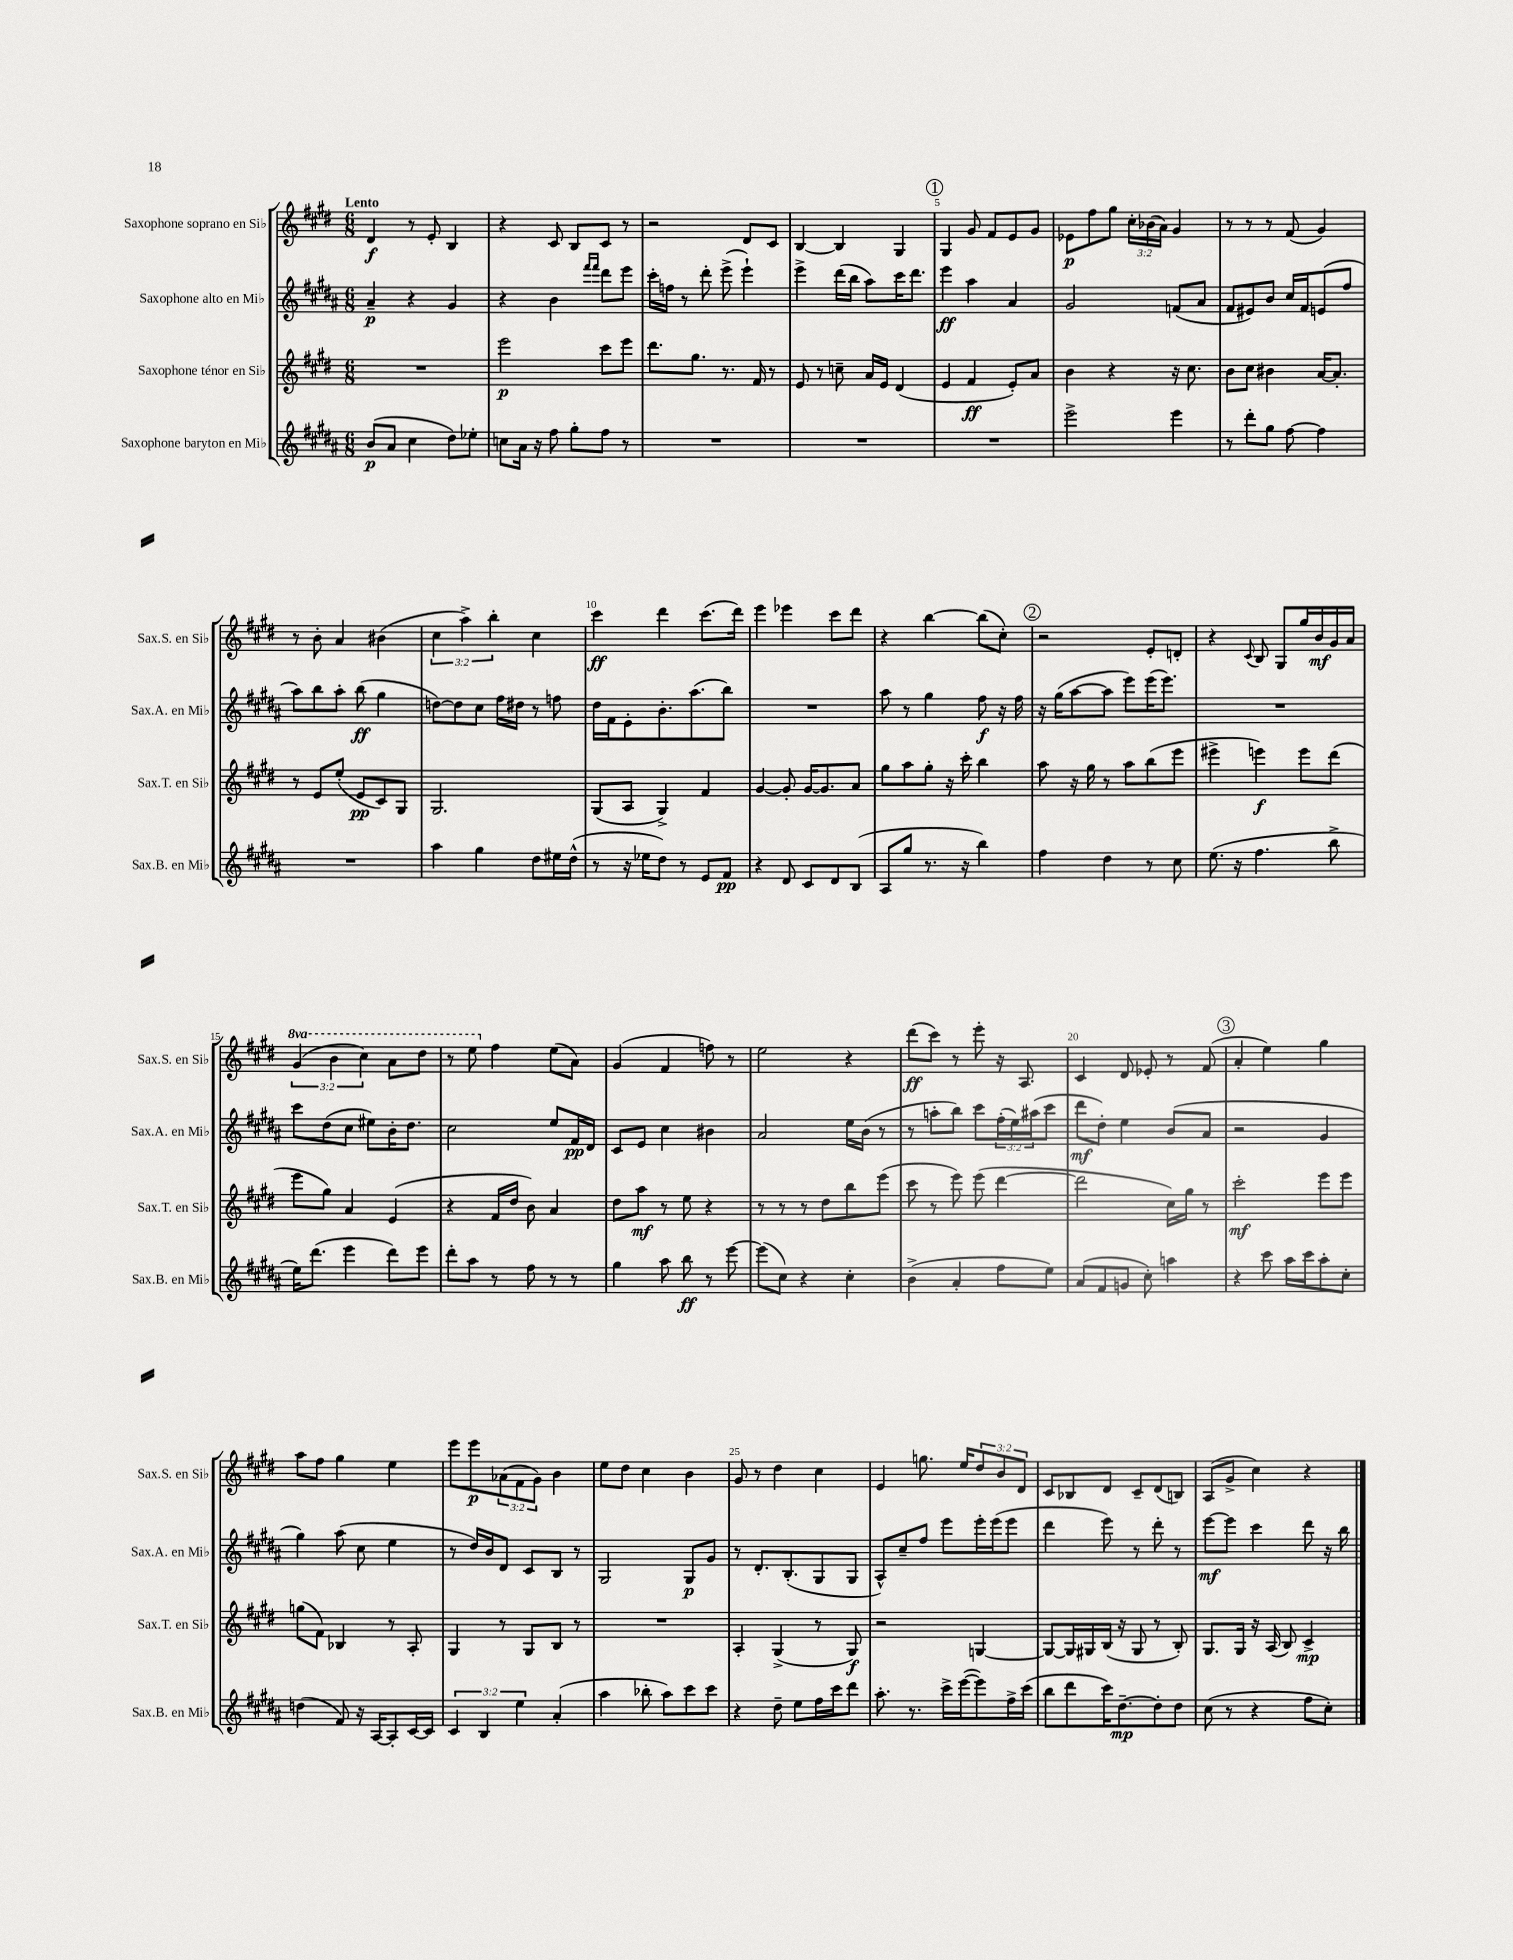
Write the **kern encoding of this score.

**kern	**kern	**kern	**kern
*staff4	*staff3	*staff2	*staff1
*clefG2	*clefG2	*clefG2	*clefG2
*k[f#c#g#d#a#]	*k[f#c#g#d#]	*k[f#c#g#d#a#]	*k[f#c#g#d#]
*M6/8	*M6/8	*M6/8	*M6/8
(8b/L	2.r	4a#~/	4d#/
8a#/J	.	.	.
4cc#\	.	4r	8r
.	.	.	8e'/
8dd#\L)	.	4g#/	4B/
8ee-'\J	.	.	.
=	=	=	=
8cc\L	2eee\	4r	4r
16a#\Jk	.	.	.
16r	.	.	.
8ff#\	.	4b\	8c#/
8gg#'\L	.	.	8B/L
.	.	16qqfff#/LL	.
.	.	16qqfff#/JJ	.
8ff#\J	8ccc#\L	8ddd#\L	8c#/J
8r	8eee\J	8eee\J	8r
=	=	=	=
2.r	8.ddd#\L	16ccc#'\LL	2r
.	.	16ff\JJ	.
.	.	8r	.
.	8.gg#\J	.	.
.	.	8ddd#'\	.
.	8.r	(8eee^\	.
.	.	4eee`\)	8d#/L
.	16f#/	.	.
.	8r	.	8c#/J
=	=	=	=
2.r	8e/	4eee^\	[4B/
.	8r	.	.
.	8cc~\	(16ddd#\LL	4B/]
.	.	16bb\JJ	.
.	16a/LL	8aa#\L)	.
.	16e/JJ	.	.
.	(4d#/	16ccc#\K	4G#/
.	.	8.ddd#\J	.
=	=	=	=
2.r	4e/	4eee\	4G#/
.	4f#/	4aa#\	8g#/
.	.	.	8f#/L
.	8e'/L)	4a#/	8e/
.	8a/J	.	8g#/J
=	=	=	=
2eee^\	4b\	2g#/	8e-\L
.	.	.	8ff#\
.	4r	.	8gg#\J
.	.	.	24cc#'\LL
.	.	.	(24b-\
.	.	.	24a\JJ)
4eee\	16r	(8f/L	4g#/
.	8.cc#\	.	.
.	.	8a#/J	.
=	=	=	=
8r	8b\L	8f#/L	8r
8ddd#'\L	8cc#\J	8e#/)	8r
8gg#\J	4b#\	8b/J	8r
[8ff#\	.	16cc#/LL	(8f#/
.	.	16f#/J	.
4ff#\]	[16a/LK	(8e/	4g#/)
.	8.a'/]J	.	.
.	.	8ff#/J	.
=	=	=	=
2.r	8r	8aa#\L)	8r
.	8e/L	8bb\	8b'\
.	(8ee'/J	8aa#'\J	4a/
.	8e/L	(8bb\	.
.	8c#/)	4gg#\	(4b#\
.	8G#/J	.	.
=	=	=	=
4aa#\	2.G#/	[8dd\L)	6cc#\
.	.	8dd\]	.
.	.	.	6aa^\)
4gg#\	.	8cc#\J	.
.	.	.	6bb'\
.	.	16ff#\LL	.
.	.	16dd#\JJ	.
8dd#\L	.	8r	4cc#\
16ee#\L	.	8ff\	.
(16dd#^^\JJ	.	.	.
=	=	=	=
8r	(8G#/L	16dd#\LL	4ccc#\
.	.	16f#\J	.
16r	8A/J	8e'\	.
16ee-\LK	.	.	.
8dd#\J)	4G#^/)	8.b'\	4ddd#\
8r	.	.	.
.	.	(8.aa#\	.
8e/L	4f#/	.	(8.ccc#\L
8f#/J	.	8bb\J)	.
.	.	.	16ddd#\Jk)
=	=	=	=
4r	[4g#/	2.r	4eee\
8d#/	8g#'/]	.	4eee-\
8c#/L	[16g#/LK	.	.
.	8.g#/]	.	.
8d#/	.	.	8ccc#\L
(8B/J	8a/J	.	8ddd#\J
=	=	=	=
8A#/L	8gg#\L	8aa#\	4r
8gg#/J	8aa\	8r	.
8.r	8gg#'\J	4gg#\	[4bb\
.	16r	.	.
16r	16ccc#'\	.	.
4bb\)	4bb\	8ff#\	(8bb\]L
.	.	16r	8cc#'\J)
.	.	16ff#\	.
=	=	=	=
4ff#\	8aa\	16r	2r
.	.	(16gg#\LK	.
.	16r	[8aa#\	.
.	16gg#\	.	.
4dd#\	8r	8aa#\]J	.
.	8aa\L	8eee\L)	.
8r	(8bb\	(16eee\K	8e'/L
.	.	8.eee\J)	.
8cc#\	8eee\J	.	8d'/J
=	=	=	=
(8.ee\	4eee#^\	2.r	4r
16r	.	.	.
.	.	.	8qqc#/
4.ff#\	4eee\)	.	8B/
.	.	.	8G#/L
.	8eee\L	.	16gg#/L
.	.	.	16b/
8bb^\	(8ddd#\J	.	16g#/
.	.	.	16a/JJ
=	=	=	=
16ee\LK)	8eee\L	8ccc#\L	(6gg#/
(8.ddd#\J	.	.	.
.	8gg#\J)	(8dd#\	.
.	.	.	6bb\
4eee\	4a/	8cc#\J	.
.	.	.	6ccc#\)
.	.	8ee#\L)	.
8ddd#\L)	(4e/	16b'\K	8aa\L
.	.	8.dd#\J	.
8eee\J	.	.	8ddd#\J
=	=	=	=
8ddd#'\L	4r	2cc#\	8r
8aa#\J	.	.	8eee\
8r	16f#/LL	.	4ff#\
.	16dd#/JJ	.	.
8ff#\	8b\)	.	.
8r	4a/	8ee/L	(8ee\L
8r	.	16f#/L	8a\J)
.	.	16d#/JJ	.
=	=	=	=
4gg#\	8dd#\L	8c#/L	(4g#/
.	8aa\J	8e/J	.
8aa#\	8r	4cc#\	4f#/
8bb\	8ee\	.	.
8r	4r	4b#\	8ff\)
[8eee\	.	.	8r
=	=	=	=
(8eee\]L	8r	2a#/	2ee\
8cc#\J)	8r	.	.
4r	8r	.	.
.	8dd#\L	.	.
4cc#'\	8bb\	16ee\LL	4r
.	.	(16b\JJ	.
.	(8eee\J	8r	.
=	=	=	=
(4b^\	8ccc#\	8r	(8ddd#\L
.	8r	8aa'\L	8ccc#\J)
4a#'/	8eee\)	8bb\J)	8r
.	(8eee\	8ccc#\L	8eee'\
8ff#\L	[4ddd#\	(24ff#'\L	16r
.	.	24ee\)	.
.	.	.	8.A/
.	.	(24aa#\J	.
8ee\J)	.	8ccc#\J	.
=	=	=	=
(8a#/L	2ddd#\]	8ddd#\L	4c#/
8f#/	.	8dd#'\J)	.
8g/J	.	4ee\	8d#/
8cc#'\)	.	.	8e-'/
4aa\	16cc#\LL)	(8b/L	8r
.	16gg#\JJ	.	.
.	8r	8a#/J	(8f#/
=	=	=	=
4r	2ccc#'\	2r	4a'/
8ccc#\	.	.	4ee\)
16aa#\LL	.	.	.
16ccc#\J	.	.	.
8aa#'\	8eee\L	4g#/	4gg#\
8cc#'\J	8eee\J	.	.
=	=	=	=
(4dd\	(8gg\L	4gg#\)	8aa\L
.	8f#\J)	.	8ff#\J
8f#/)	4B-/	(8aa#\	4gg#\
16r	.	8cc#\	.
[16A#/LK	.	.	.
8A#'/]	8r	4ee\	4ee\
[16c#/L	8A'/	.	.
16c#/]JJ	.	.	.
=	=	=	=
6c#/	4G#/	8r	8eee\L
.	.	16dd#/LL)	8eee\
6B/	.	.	.
.	.	16b/J	.
.	8r	8d#/J	(12a-\
6ee\	.	.	12f#\
.	8G#/L	8c#/L	.
.	.	.	12g#\J)
(4a#'/	8B/J	8B/J	4b\
.	8r	8r	.
=	=	=	=
4aa#\	2.r	2G#/	8ee\L
.	.	.	8dd#\J
8bb-'\	.	.	4cc#\
8aa#\L)	.	.	.
8ccc#\	.	8G#/L	4b\
8ccc#\J	.	8g#/J	.
=	=	=	=
4r	4A'/	8r	8g#/
.	.	8.d#'/L	8r
8dd#~\	(4G#^/	.	4dd#\
.	.	(8.B'/	.
8ee\L	.	.	.
16ff#\L	8r	8G#/	4cc#\
16ccc#\J	.	.	.
8ddd#\J	8G#/)	8G#/J	.
=	=	=	=
8.aa#'\	2r	8A#^^/L)	4e/
.	.	8cc#~/	.
8.r	.	.	.
.	.	8ff#/J	8.gg\
16ccc#^\LL	.	8eee\L	.
([16eee\J	.	.	16ee/LK
8eee\])	[4G/	16eee'\L	12dd#/
.	.	(16eee\J	.
.	.	.	12b/
16ff#^\L	.	8eee\J	.
.	.	.	12d#/J
(16ccc#\JJ	.	.	.
=	=	=	=
8bb\L	8G/_L	4ddd#\	8c#/L
8ddd#\	16G/]L	.	8B-/
.	16G#/	.	.
16ccc#\K)	(16B/JJ	8eee\)	8d#/J
[8.dd#~\	16r	.	.
.	8G#/	8r	8c#~/L
8dd#'\]	8r	8ddd#'\	(8d#/
8dd#\J	8B'/)	8r	8B/J)
=	=	=	=
(8cc#\	8.G#/L	[8eee\L	(8A/L
8r	.	8eee\]J	8g#^/J
.	16G#/Jk	.	.
4r	16r	4ccc#\	4cc#\)
.	(16A/	.	.
.	8B/)	.	.
8ff#\L	4c#^/	8ddd#\	4r
8cc#'\J)	.	16r	.
.	.	16bb\	.
==	==	==	==
*-	*-	*-	*-
